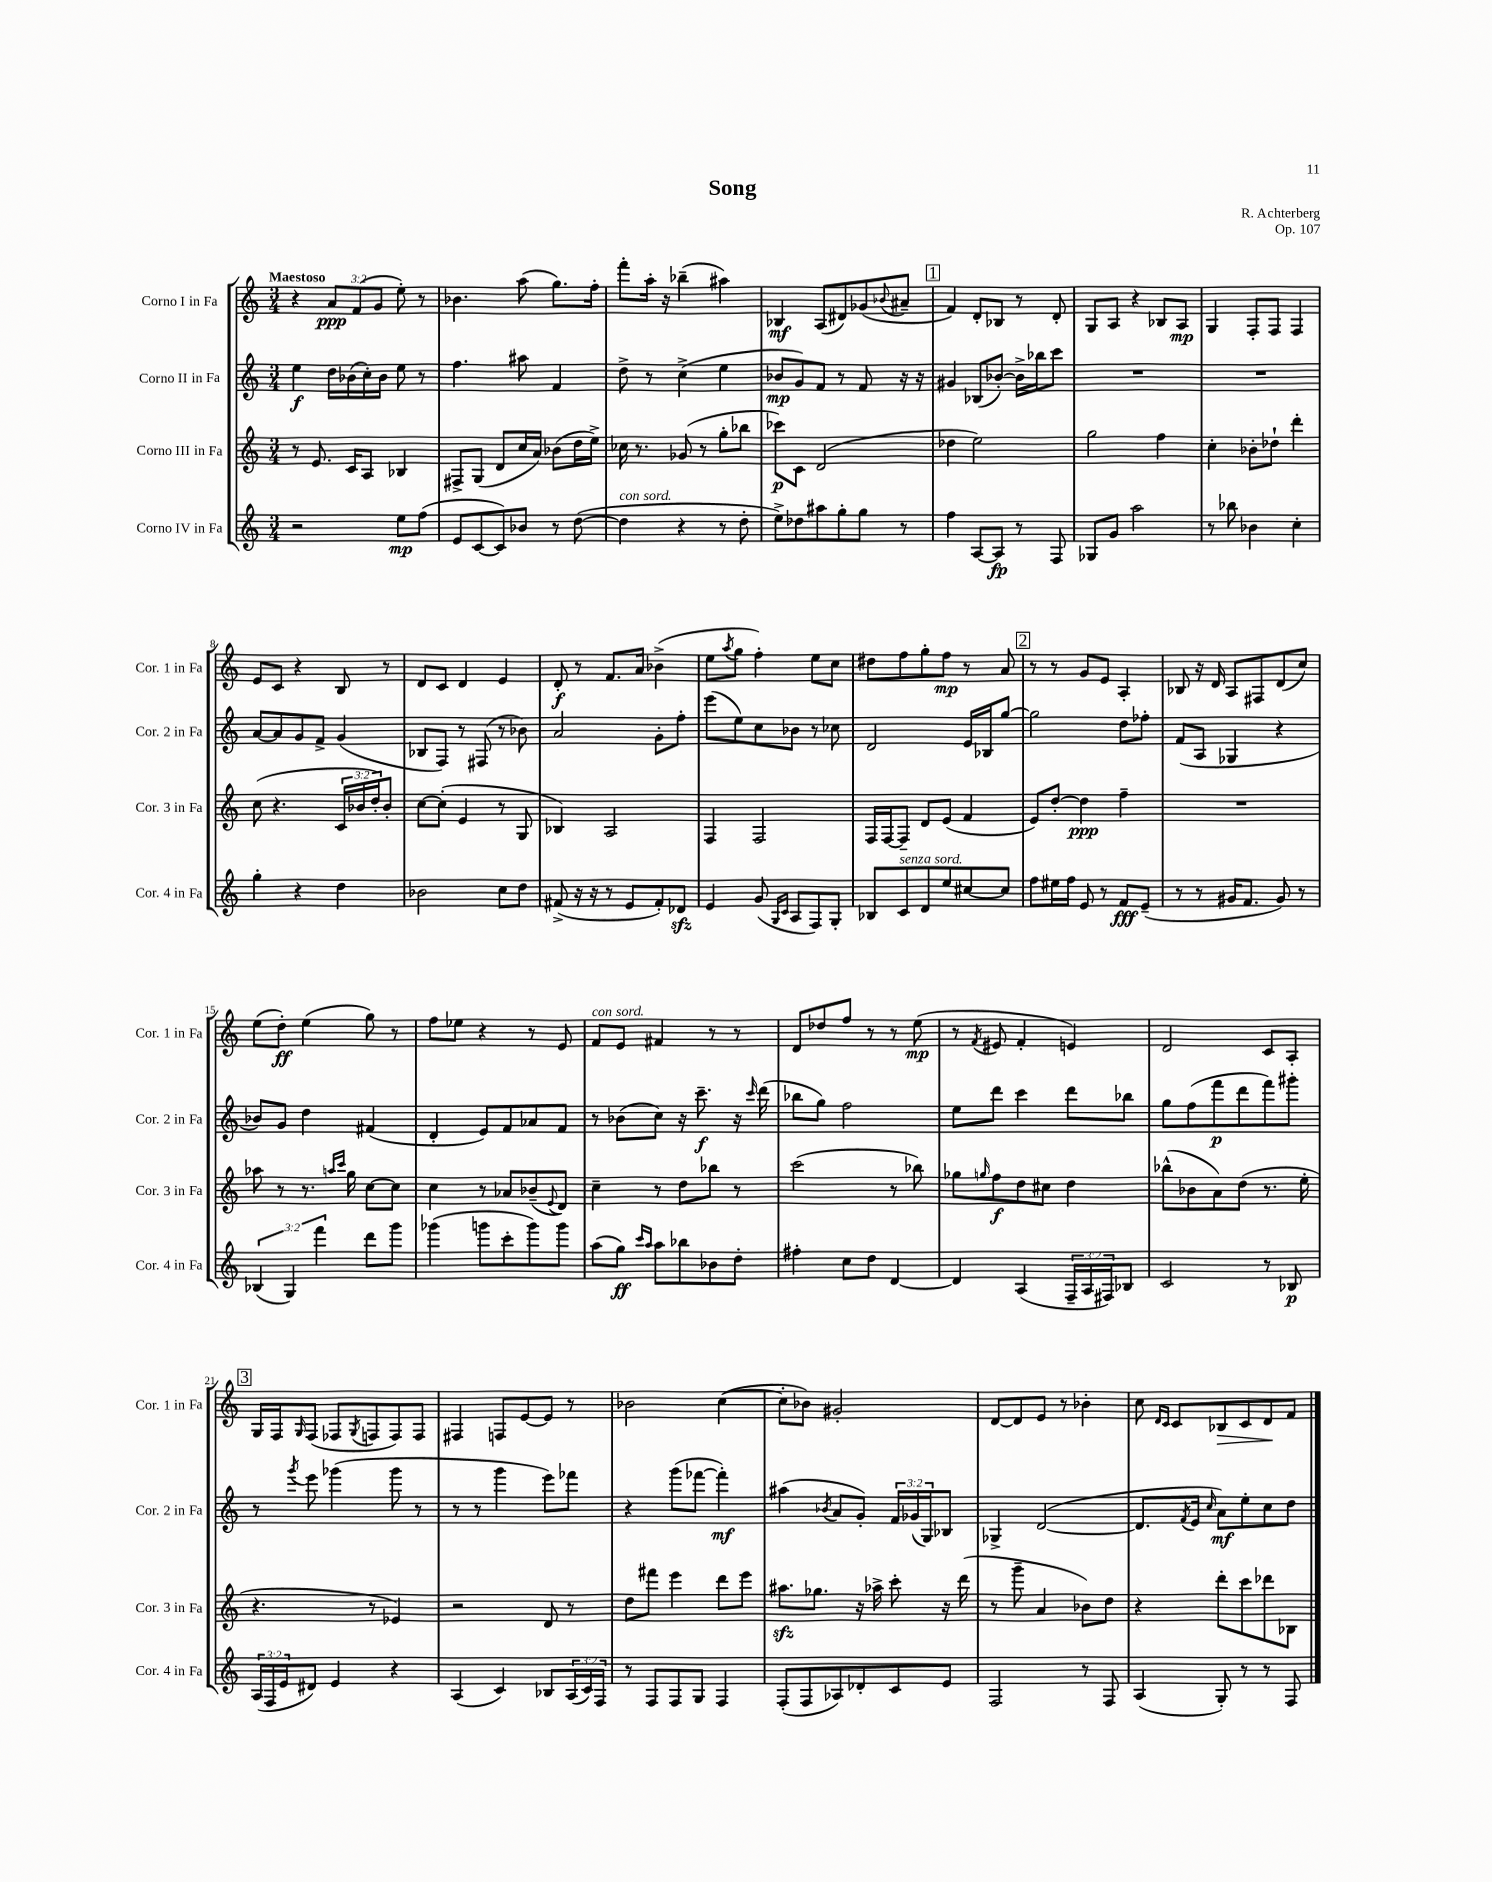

**kern	**kern	**kern	**kern
*staff4	*staff3	*staff2	*staff1
*clefG2	*clefG2	*clefG2	*clefG2
*k[]	*k[]	*k[]	*k[]
*M3/4	*M3/4	*M3/4	*M3/4
2r	8r	4ee	4r
.	8.e	.	.
.	.	16dd	12a
.	16c	(16b-	.
.	.	.	(12f
.	8A	16cc')	.
.	.	.	12g
.	.	16b-	.
8ee	4B-	8ee	8ee')
(8ff	.	8r	8r
=	=	=	=
8e	8F#^	4.ff	4.b-
[8c	(8G	.	.
8c])	8d	.	.
8b-	16cc	8aa#	(8aa
.	16a)	.	.
8r	(8b-	4f	8.gg)
([8dd	16dd	.	.
.	16ee^)	.	16ff'
=	=	=	=
4dd]	16cc-	8dd^	8fff'
.	8.r	.	.
.	.	8r	16aa'
.	.	.	16r
4r	(8g-	(4cc^	(4bb-~
.	8r	.	.
8r	8gg'	4ee	4aa#)
8dd'	8bb-	.	.
=	=	=	=
8ee^)	8ccc-)	8b-	4B-
8dd-	8c	8g)	.
8aa#	(2d	8f	(8A
8gg'	.	8r	8d#)
8gg	.	8f	(8g-
.	.	.	8qqb-
8r	.	16r	8a#~
.	.	16r	.
=	=	=	=
4ff	4dd-	4g#	4f)
[8A	2ee)	(8B-	8d'
8A]	.	[8b-')	8B-
8r	.	16b-^]	8r
.	.	16bb-	.
8F	.	8ccc	8d'
=	=	=	=
8G-	2gg	2.r	8G
8g	.	.	8A
2aa	.	.	4r
.	4ff	.	8B-
.	.	.	8A
=	=	=	=
8r	4cc'	2.r	4G
8bb-	.	.	.
4b-	8b-'	.	8F'
.	8dd-`	.	8F
4cc'	4ddd'	.	4F
=	=	=	=
4gg'	(8cc	[8a	8e
.	4.r	8a]	8c
4r	.	8g	4r
.	.	8f^	.
4dd	24c	(4g	8B
.	24b-	.	.
.	24dd')	.	.
.	8b-'	.	8r
=	=	=	=
2b-	[8cc	8B-	8d
.	(8cc']	8F)	8c
.	4e	8r	4d
.	.	(8F#	.
8cc	8r	8r	4e
8dd	8G	8b-)	.
=	=	=	=
(8f#^	4B-)	2a	8d'
16r	.	.	8r
16r	.	.	.
8r	2A	.	8.f
8e	.	.	.
.	.	.	16a
8f#')	.	8g'	(4b-^
8d-	.	8ff'	.
=	=	=	=
4e	4F	(8eee	8ee
.	.	.	8qaa
.	.	8ee)	8gg
(8g	2F	8cc	4ff')
16qqG	.	.	.
16qqc	.	.	.
8A	.	8b-	.
8F)	.	8r	8ee
8G'	.	8cc-	8cc
=	=	=	=
8B-	16F	2d	8dd#
.	[16F	.	.
8c	8F~]	.	8ff
8d	8d	.	8gg'
8ee	(8e	.	8ff
[8cc#	4f	16e	8r
.	.	16B-	.
8cc#]	.	[8gg	8a
=	=	=	=
8ff	8e)	2gg]	8r
16ee#	[8dd'	.	8r
16ff	.	.	.
8e	4dd]	.	8g
8r	.	.	8e
8f	4ff~	8dd	4A'
(8e~	.	8ff-'	.
=	=	=	=
8r	2.r	(8f	8B-
8r	.	8A	16r
.	.	.	16d
16g#	.	4G-	8A
8.f	.	.	.
.	.	.	8F#
8g#)	.	4r	(8d
8r	.	.	8cc)
=	=	=	=
(6B-	8aa-	8b-)	(8ee
.	8r	8g	8dd')
6G)	.	.	.
.	8.r	4dd	(4ee
6fff	.	.	.
.	16qqaa	.	.
.	16qqccc	.	.
.	16gg	.	.
8ddd	[8cc	(4f#	8gg)
8ggg	8cc]	.	8r
=	=	=	=
(4ggg-	4cc	4d'	8ff
.	.	.	8ee-
8ggg	8r	8e)	4r
8ccc'	8a-	8f	.
8ggg)	(8b-~	8a-	8r
.	8qqe	.	.
8ggg	8d)	8f	8e
=	=	=	=
(8aa	4cc~	8r	8f
8gg)	.	(8b-	8e
16qqccc	.	.	.
16qqaa	.	.	.
8aa	8r	8cc)	4f#
8bb-	8dd	16r	.
.	.	8.ccc~	.
8b-	8bb-	.	8r
8dd'	8r	16r	8r
.	.	16qqccc	.
.	.	(16ddd	.
=	=	=	=
4ff#'	(2ccc	8bb-	8d
.	.	8gg)	8dd-
8cc	.	2ff	8ff
8dd	.	.	8r
[4d	8r	.	8r
.	8bb-)	.	(8ee
=	=	=	=
4d]	8gg-	8ee	8r
.	16qqgg	.	8qf
.	8ff	8ddd	8e#
(4A	8dd	4ccc	4f'
.	8cc#	.	.
24F~	4dd	8ddd	4e)
24A	.	.	.
24F#)	.	.	.
8B-	.	8bb-	.
=	=	=	=
2c	(8bb-^^	8gg	2d
.	8b-	(8ff	.
.	8a)	8fff	.
.	(8dd	8ddd	.
8r	8.r	8fff)	8c
8B-	.	8ggg#'	8A'
.	16ee'	.	.
=	=	=	=
(24A	4.r	8r	16G
24F	.	.	.
.	.	.	16F
24e	.	.	.
.	.	8qggg	16qqG
8d#)	.	8eee	(8F
4e	.	(4ggg-	8F-
.	.	.	8qG
.	8r	.	8F
4r	4e-)	8ggg-	8F)
.	.	8r	8F
=	=	=	=
(4A	2r	8r	4F#
.	.	8r	.
4c)	.	4ggg	8F
.	.	.	[8e
8B-	8d	8eee)	8e]
(24A	8r	8fff-	8r
24c)	.	.	.
24F	.	.	.
=	=	=	=
8r	8dd	4r	2b-
8F	8fff#	.	.
8F	4eee	(8ggg	.
8G	.	[8fff-	.
4F	8ddd	4fff-'])	([4cc
.	8eee	.	.
=	=	=	=
(8F'	8.aa#	(4aa#	8cc']
8F	.	.	8b-)
.	8.gg-	.	.
.	.	8qb-	.
8A-)	.	8a	2g#'
8d-'	16r	8g')	.
.	16aa-^	.	.
8c	8ccc'	24f	.
.	.	(24g-	.
.	.	24G)	.
8e	16r	8B-	.
.	(16ddd	.	.
=	=	=	=
2F	8r	4G-^	[8d
.	8ggg~	.	8d]
.	4a	([2d	8e
.	.	.	8r
8r	8b-)	.	4b-'
8F	8dd	.	.
=	=	=	=
(4A	4r	8.d]	8cc
.	.	.	16qqd
.	.	.	16qqc
.	.	.	8c
.	.	8qf	.
.	.	16e	.
.	.	16qqcc	.
8G')	8ddd'	8a)	8B-
8r	8ccc	8ee'	8c
8r	8ddd-	8cc	8d
8F	8B-	8dd	8f
==	==	==	==
*-	*-	*-	*-
